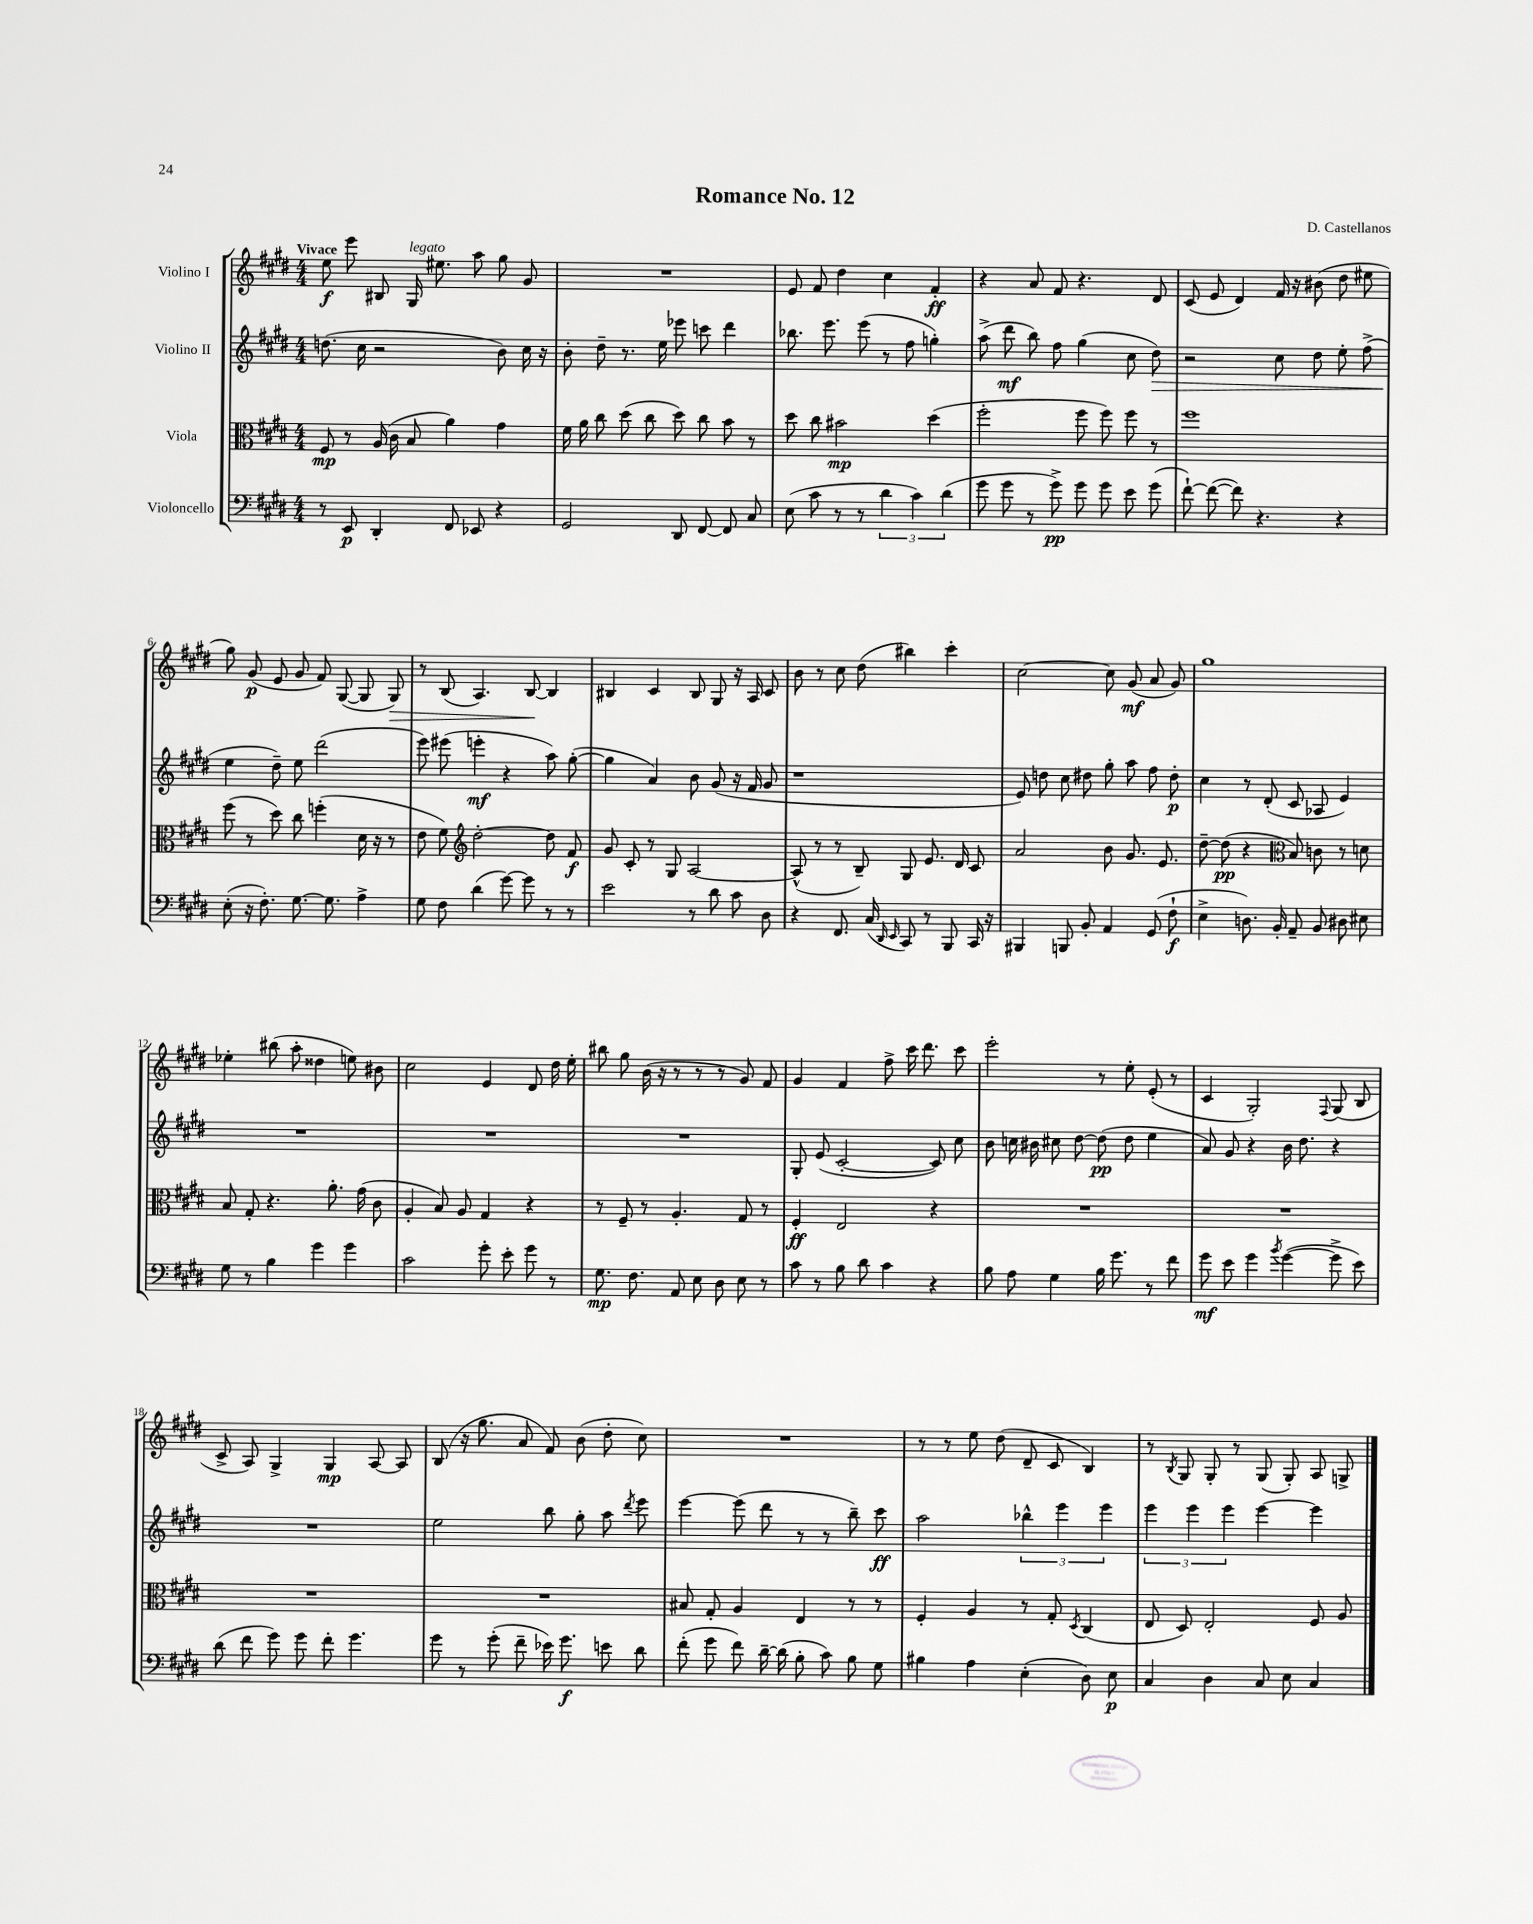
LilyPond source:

\header { title = "Romance No. 12" composer = "D. Castellanos" }
<<
\new StaffGroup <<
\new Staff = "s0" \with { instrumentName = "Violino I" } {
    \clef treble \key e \major \numericTimeSignature \time 4/4 \tempo "Vivace"
    \autoBeamOff e''8\f e'''8 bis8 gis16^\markup { \italic "legato" } eis''8. a''8 gis''8 gis'8 |
    R1 |
    e'8 fis'8 dis''4 cis''4 fis'4-.\ff |
    r4 a'8 fis'8 r4. dis'8 |
    cis'8( e'8 dis'4) fis'16 r16 bis'8( dis''8 eis''8 |
    gis''8) gis'8\p( e'8 gis'8 fis'8) gis8~( gis8 gis8\>) |
    r8 b8( a4.) b8~\! b4 |
    bis4 cis'4 bis8 gis8 r16 a16 cis'8 |
    b'8 r8 cis''8 dis''8( bis''4) cis'''4-. |
    cis''2~ cis''8 gis'8\mf( a'8 gis'8) |
    gis''1 |
    ees''4-. bis''8( a''8-. disis''4 e''8) bis'8 |
    cis''2 e'4 dis'8 dis''16 e''16-. |
    bis''8 gis''8 b'16( r16 r8 r8 r8 gis'8) fis'8 |
    gis'4 fis'4 fis''8-> cis'''16 dis'''8. cis'''8 |
    e'''2-. r8 e''8-. e'8-.( r8 |
    cis'4 gis2-.) \appoggiatura { fis8 } gis8( b8 |
    cis'8-> a8) gis4-> gis4\mp a8~ a8 |
    b8( r16 gis''8. a'8 fis'8) b'8( dis''8-. cis''8) |
    R1 |
    r8 r8 e''8 dis''8( dis'8-- cis'8 b4) |
    r8 \acciaccatura { b8 } gis8 gis8-. r8 gis8( gis8-.) a8 g8-> \bar "|." |
}
\new Staff = "s1" \with { instrumentName = "Violino II" } {
    \clef treble \key e \major \numericTimeSignature \time 4/4
    \autoBeamOff d''8.( cis''16 r2 b'8) cis''16 r16 |
    b'8-. dis''8-- r8. e''16 ees'''8 c'''8 dis'''4 |
    bes''8. e'''8. e'''8( r8 fis''8 g''4-.) |
    a''8->( dis'''8\mf b''8) fis''8 gis''4( cis''8 dis''8\>) |
    r2 cis''8 dis''8 e''8-. fis''8->( |
    e''4\! dis''8--) e''8 dis'''2( |
    e'''8) eis'''8( e'''4-.\mf r4 a''8) gis''8~-.( |
    gis''4 a'4) b'8 gis'8( r16 fis'16 gis'8 |
    r1 |
    e'8) d''8 cis''8 dis''8 gis''8-. a''8 fis''8 dis''8-.\p |
    cis''4 r8 dis'8-.( cis'8 aes8 e'4) |
    R1 |
    R1 |
    R1 |
    gis8-. e'8( cis'2~-. cis'8) cis''8 |
    b'8 c''16 bis'16 cis''8 dis''8~ dis''8\pp( dis''8 e''4 |
    a'8) gis'8 r4 b'16 dis''8. r4 |
    R1 |
    e''2 b''8 gis''8-. a''8 \acciaccatura { dis'''8 } e'''8 |
    e'''4~ e'''8( dis'''8 r8 r8 b''8--) cis'''8\ff |
    a''2 \tuplet 3/2 { bes''4-^ e'''4 e'''4 } |
    \tuplet 3/2 { e'''4 e'''4 e'''4 } e'''4~ e'''4 \bar "|." |
}
\new Staff = "s2" \with { instrumentName = "Viola" } {
    \clef alto \key e \major \numericTimeSignature \time 4/4
    \autoBeamOff fis8\mp r8 a16( cis'16 b8 a'4) gis'4 |
    fis'16 a'16 cis''8 dis''8( cis''8 dis''8) cis''8 b'8 r8 |
    dis''8 cis''8 bis'2\mp dis''4( |
    fis''2-. fis''8 fis''8) fis''8 r8 |
    fis''1 |
    fis''8( r8 dis''8) cis''8 f''4-.( dis'16 r16 r8 |
    e'8 fis'8) \clef treble dis''2~-. dis''8 fis'8\f |
    gis'8 cis'8-. r8 gis8 a2~ |
    a8-^( r8 r8 b8--) gis8 e'8. dis'16 cis'8 |
    a'2 b'8 gis'8. e'8. |
    dis''8~-- dis''8\pp( r4 \clef alto b8) c'8 r8 d'8 |
    b8 gis8-. r4. a'8.-. gis'16( cis'8 |
    a4-. b8) a8 gis4 r4 |
    r8 fis8-- r8 a4.-. gis8 r8 |
    fis4-.\ff e2 r4 |
    R1 |
    R1 |
    R1 |
    R1 |
    bis8 gis8-. a4 e4 r8 r8 |
    fis4-. a4 r8 gis8-. \acciaccatura { dis8 } cis4( |
    e8 dis8) e2-. fis8 a8 \bar "|." |
}
\new Staff = "s3" \with { instrumentName = "Violoncello" } {
    \clef bass \key e \major \numericTimeSignature \time 4/4
    \autoBeamOff r8 e,8\p dis,4-. fis,8 ees,8 r4 |
    gis,2 dis,8 fis,8~ fis,8 cis8 |
    e8( cis'8 r8 r8 \tuplet 3/2 { dis'4 cis'4) dis'4( } |
    gis'8 gis'8 r8 gis'8->\pp) gis'8 gis'8 e'8 gis'8( |
    fis'8~-!) fis'8~( fis'8) r4. r4 |
    e8-.( r16 fis8.-.) gis8.~ gis8. a4-> |
    gis8 fis8 dis'4( gis'8~) gis'8 r8 r8 |
    e'2 r8 dis'8 cis'8 dis8 |
    r4 fis,8. cis16( \grace { dis,16 e,16 } cis,8) r8 b,,8 cis,16 r16 |
    bis,,4 b,,8 b,8-. a,4 gis,8( fis8-!\f |
    e4-> d8.) b,16-. a,8-- b,8 dis8 eis8 |
    gis8 r8 b4 gis'4 gis'4 |
    cis'2 gis'8-. e'8-. gis'8 r8 |
    gis8.\mp fis8. a,8 e8 dis8 e8 r8 |
    cis'8 r8 b8 dis'8 cis'4 r4 |
    b8 a8 gis4 b16 gis'8. r8 fis'8 |
    gis'8\mf e'8 gis'4 \acciaccatura { b'8 } gis'4~( gis'8-> e'8) |
    dis'8( fis'8 gis'8) gis'8 fis'8-. gis'4. |
    gis'8 r8 gis'8-.( fis'8-- ees'16) gis'8.\f e'8 dis'8 |
    fis'8-.( gis'8 fis'8) dis'16~-- dis'16( b8-. cis'8) b8 gis8 |
    bis4 a4 e4-.( dis8) e8\p |
    cis4 dis4 cis8 e8 cis4 \bar "|." |
}
>>
>>
